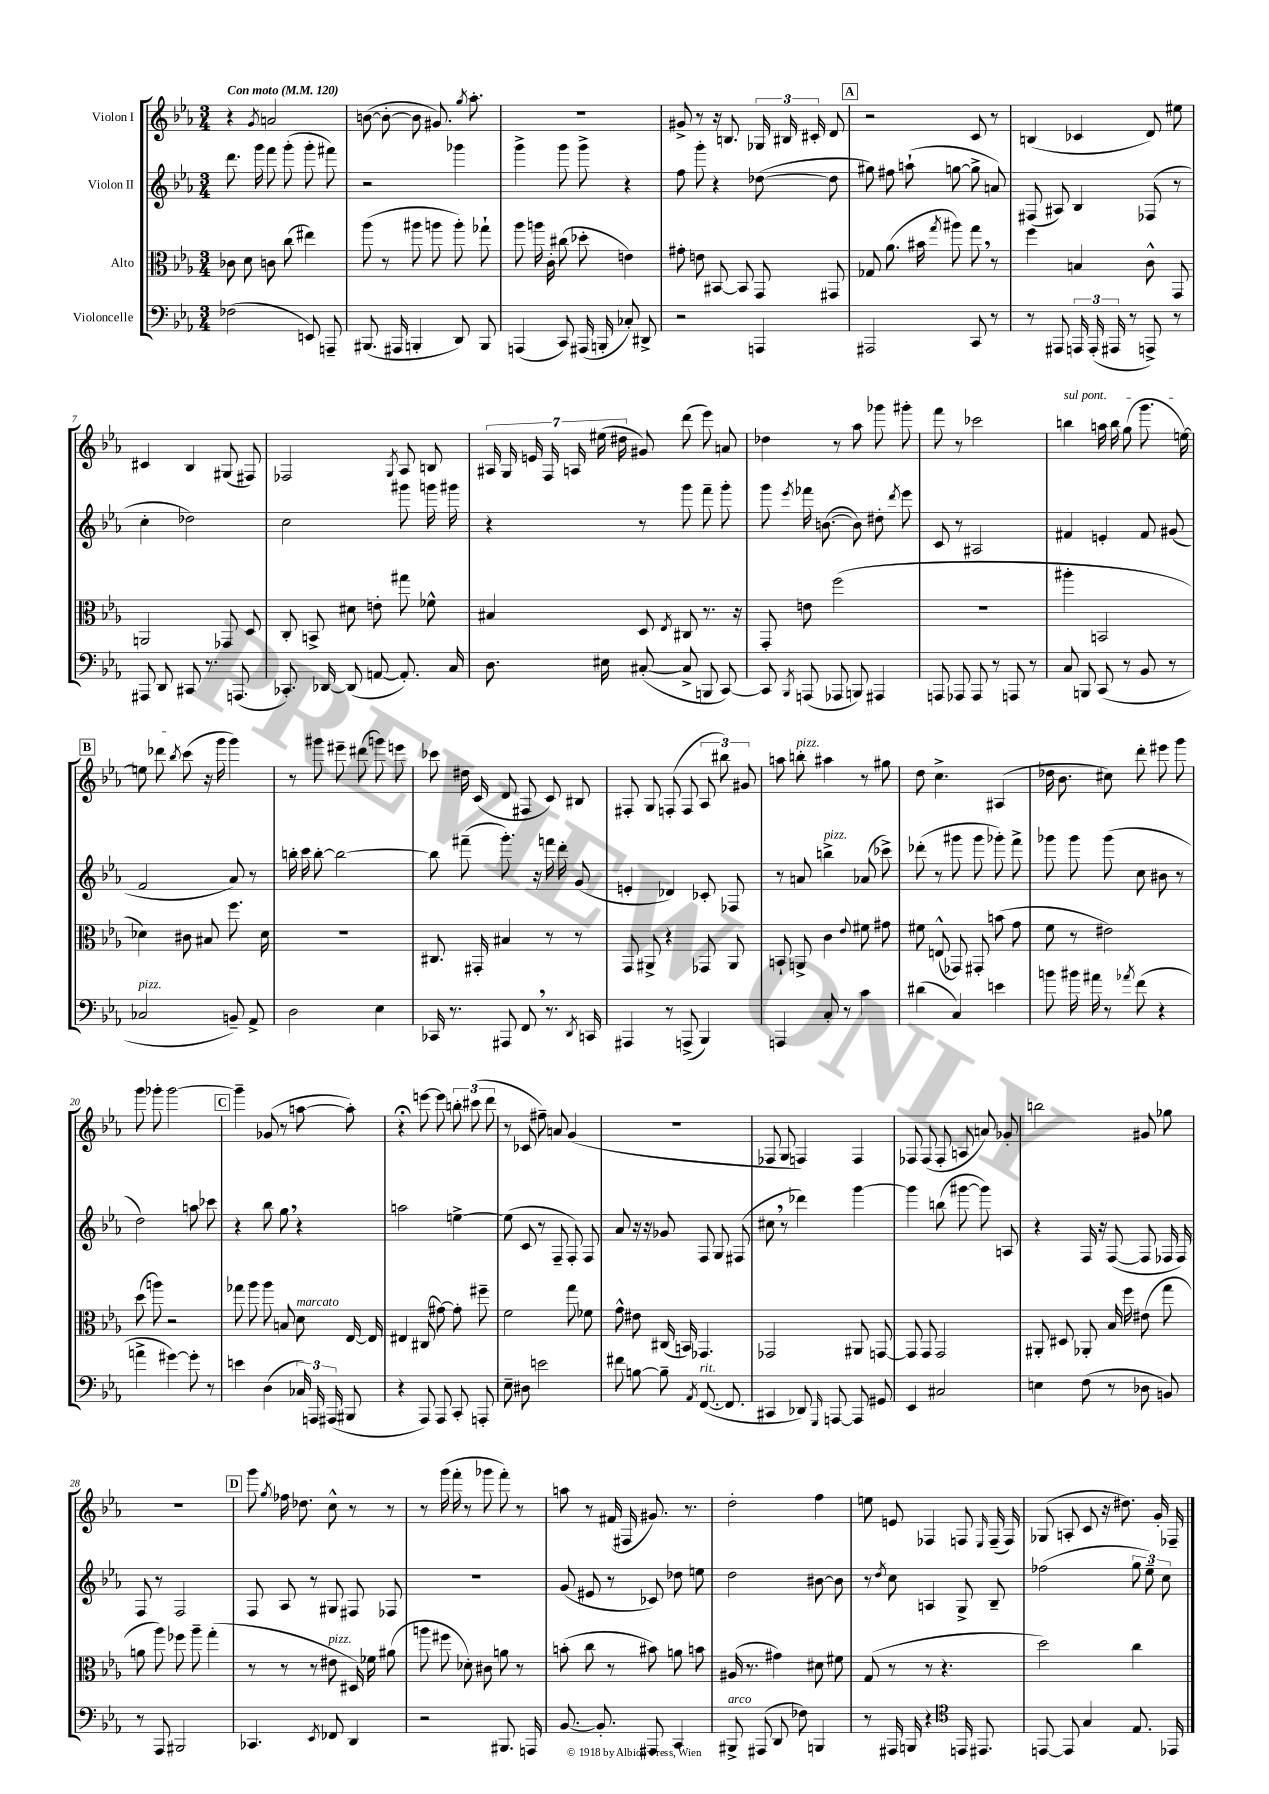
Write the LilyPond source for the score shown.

<<
\new StaffGroup <<
\new Staff = "s0" \with { instrumentName = "Violon I" } {
    \clef treble \key ees \major \numericTimeSignature \time 3/4 \tempo "Con moto" 4 = 120
    \autoBeamOff r4 \acciaccatura { g'8 } a'2 |
    b'8~( b'8~-. b'8 gis'8.) \acciaccatura { g''8 } aes''8.-. |
    R2. |
    gis'8-> r8 r16 b8. \tuplet 3/2 { ges16 bis16 cis'16-. } d'8 |
    \mark \markup { \box "A" } r2 c'8 r8 |
    b4( ces'4 d'8) eis''8 |
    cis'4 bes4 gis8( fis8) |
    fes2 \acciaccatura { g8 } aes8 b8 |
    \tuplet 7/4 { ais16 g16 e'16 f16 a16 eis''16( dis''16 } gis'8) d'''8( ees'''8) a'8 |
    des''4 r8 aes''8 ges'''8 gis'''8-. |
    f'''8 r8 ces'''2 |
    \once \override TextSpanner.bound-details.left.text = \markup { \italic "sul pont." } b''4\startTextSpan a''16 b''16 g''8( g'''8. e''16~) |
    \mark \markup { \box "B" } e''8 des'''8 \acciaccatura { bes''8 } c'''8\stopTextSpan( r16 g'''16 g'''4) |
    r8 gis'''8 eis'''8-- dis'''8( g'''8) e'''8 |
    ces'''8 dis''16 c'16( d'8 fis8 c'8) bis8 |
    fis8-. g8 f8-.( f8 \tuplet 3/2 { aes8 bis''8) gis'8 } |
    a''8 b''8-.^\markup { \italic "pizz." } ais''4 r8 gis''8 |
    d''8 c''4.-> ais4( |
    des''16 bes'8. cis''8) d'''8-. eis'''8 g'''8 |
    g'''8 ges'''8-. ges'''2~ |
    \mark \markup { \box "C" } ges'''4-- ges'8( r8 a''8~ a''8-.) |
    r4\fermata e'''8~ e'''8 \tuplet 3/2 { b''8-. cis'''8( d'''8 } |
    r8 ces'8 fis''8--) a'8 g'4( |
    R2. |
    fes8 g8 f4) f4 |
    fes8 fes8( fes8-. a8 a'8) ges'8-. |
    b''2 gis'8 ges''8 |
    R2. |
    \mark \markup { \box "D" } g'''8 \acciaccatura { g''8 } fes''16 des''8. c''8-^ r8 r8 |
    r8 g'''16( f'''16-. r8 ges'''8 f'''8-.) r8 |
    a''8 r8 fis'16( fis16 gis'8.) r8. |
    d''2-. f''4 |
    e''8 e'8 fes4 f8 \grace { ees16 } f16--( f16) |
    ges8( a8-. c'8 r16 dis''8.) g'16-. fes16-- \bar "|." |
}
\new Staff = "s1" \with { instrumentName = "Violon II" } {
    \clef treble \key ees \major \numericTimeSignature \time 3/4
    \autoBeamOff d'''8. g'''16 f'''8 g'''8-.( g'''8-. fis'''8) |
    r2 ges'''4 |
    g'''4-> g'''8 g'''8-> r4 |
    f''8 g'''8-. r4 des''8~( des''8 |
    \mark \markup { \box "A" } gis''8) fis''8 a''8-!( g''8~ g''8-> a'8) |
    fis8( ais8) bes4 fes8( r8 |
    c''4-. des''2) |
    c''2 gis'''8 g'''16 gis'''16 |
    r4 r8 g'''8 f'''8-- g'''8-. |
    g'''8 \acciaccatura { ees'''8 } fes'''16 b'8.~( b'8) dis''8-. \acciaccatura { d'''8 } ees'''8 |
    c'8 r8 ais2 |
    fis'4 e'4-. fis'8 gis'8( |
    \mark \markup { \box "B" } f'2 aes'8) r8 |
    b''16-. c'''16 b''8~-. b''2~ |
    b''8 fis'''8--( g'''8.-.) r16 f'''16 d'''16-. g'8( |
    e'4-. des'4) ces'8-. fes8 |
    r8 a'8 b''4->^\markup { \italic "pizz." } aes'8( ces'''8->) |
    des'''8-.( r8 gis'''8 gis'''8 ges'''8-.) f'''8-> |
    ges'''8 ges'''8 ges'''8( c''8 bis'8 r8 |
    d''2) a''8 ces'''8 |
    \mark \markup { \box "C" } r4 bes''8 g''8 \breathe r4 |
    a''2 e''4~-> |
    e''8( c'8 r8 f8-- f8-.) f8 |
    aes'8 r16 r16 ges'8 f8 g8 fis8( |
    cis''8 \breathe r8 des'''4) g'''4~ |
    g'''4 b''8( gis'''8~ gis'''8) a8 |
    r4 f16 r16 f8~( f8 fes16 fes16) |
    f8 r8 f2 |
    \mark \markup { \box "D" } f8 aes8 r8 gis8 fis8 fes8 |
    R2. |
    g'8( eis'8 r8 ces'8) des''8 e''8 |
    d''2 bis'8~ bis'8 |
    r8 \acciaccatura { d''8 } c''8 a4 g8-> bes8-- |
    fes''2( \tuplet 3/2 { g''8 ees''8--) c''8 } \bar "|." |
}
\new Staff = "s2" \with { instrumentName = "Alto" } {
    \clef alto \key ees \major \numericTimeSignature \time 3/4
    \autoBeamOff ces'8 d'8 c'8 c''8( eis''4) |
    aes''8( r8 ais''8 a''8 a''8-.) ges''8-! |
    aes''8 a''16 c'16-. cis''8( des''8-. e'4) |
    gis'8-. e'8 bis,8~ bis,8 g,8 gis,8 |
    \mark \markup { \box "A" } ges8 aes'8.( bis'16 \acciaccatura { g''8 } ais''8) g''8 \breathe r8 |
    f''4 b4 c'8-^ g,8 |
    a,2 ges,8 d8 |
    c8-. b,8-> dis'8 e'8-. gis''8 fes'8-^ |
    bis4 d8 \acciaccatura { ees8 } cis8 r8. r16 |
    g,8-. e'8 f''2( |
    R2. |
    ais''4-. b,2 |
    \mark \markup { \box "B" } des'4) cis'8 bis8 f''8. des'16 |
    R2. |
    cis8. gis,16-. bis4 r8 r8 |
    g,8 ais,8-> r4 ges,8 ais,8 |
    b,8-! a,8-> c'4 \appoggiatura { ees'8 } fis'8 gis'8 |
    fis'8 e8-^( ges,8) gis,8-. b'8( g'8 |
    f'8 r8 eis'2) |
    d''8( a''8) r2 |
    \mark \markup { \box "C" } ges''8 aes''8 aes''8 b8 d'8^\markup { \italic "marcato" } ees16~ ees16 |
    eis4 cis8( gis'8~) gis'8-. fis''8-- |
    f'2 g''8 fes'8 |
    g'8-^ eis'8 cis16( b,16) ges,4. |
    ges,2 ais,8 g,8~ |
    g,8 g,8 g,2 |
    ais,8-. dis8 aes,8-. bes16 f''16 eis'8( g''8 |
    a'8 aes''8) fes''8 aes''8-- g''4-.( |
    \mark \markup { \box "D" } r8 r8 r8 eis'8^\markup { \italic "pizz." } dis16) fes'16 ais'8( |
    a''8 fis''8 des'8-.) cis'8 a'8 r8 |
    b'8-.( c''8 r8 bis'8) a'8 b'8 |
    ais16( r8. gis'4) dis'8 fis'8 |
    g8( r8 r8 r4. |
    d''2) c''4 \bar "|." |
}
\new Staff = "s3" \with { instrumentName = "Violoncelle" } {
    \clef bass \key ees \major \numericTimeSignature \time 3/4
    \autoBeamOff fes2( e,8) a,,8-- |
    bis,,8.( ais,,16 b,,4-. d,8) b,,8 |
    a,,4( c,8) ais,,16( b,,16-. ces8-.) dis,8-> |
    r2 a,,4 |
    \mark \markup { \box "A" } ais,,2 c,8 r8 |
    r8 ais,,8 \tuplet 3/2 { a,,16 a,,16-.( ais,,16 } r8 a,,8->) r8 |
    ais,,8 d,8 cis,8 r8. a,,8.( |
    ces,8.-.) des,16~ des,8( a,8~ a,8.-.) c16 |
    d8. eis16 cis8~-.( cis8-> b,,8 c,8~) |
    c,8 \acciaccatura { bes,,8 } a,,8( aes,,8 b,,8) ais,,4 |
    a,,8 aes,,8 aes,,8 r8 a,,8 r8 |
    c8 b,,8 c,8( r8 bes,8 r8 |
    \mark \markup { \box "B" } ces2^\markup { \italic "pizz." } b,8--) aes,8-> |
    d2 ees4 |
    ces,16 r8. ais,,8 f,8 \breathe r8. \acciaccatura { d,8 } c,16 |
    ais,,4 r8 a,,8->( bes,,4) |
    a,,4 c8-. r8 c'4 |
    dis'4( c4) e'4 |
    b'8 bis'16 ais'16 r8 \acciaccatura { aes'8 } f'8( r4 |
    a'4-> gis'4~) gis'8-. r8 |
    \mark \markup { \box "C" } e'4 d4( \tuplet 3/2 { ces16) a,,16 ais,,16( } bis,,8 |
    r4 aes,,8) aes,,8 c,8-. a,,8-. |
    ees8-- dis8 e'2 |
    fis'8 b8~ b8-- \acciaccatura { aes,8 } f,8.~^\markup { \italic "rit." }( f,8. |
    cis,4 des,8) \grace { g,,16 } a,,8~ a,,8 gis,8 |
    ees,4 cis2 |
    e4 f8( r8 des8 b,8) |
    r8 aes,,8 bis,,2 |
    \mark \markup { \box "D" } ces,4. \acciaccatura { ees,8 } fes,8 d,4 |
    r2 bis,,8. a,,16 |
    bes,8.~ bes,8.-. ais,,8 c,4 |
    bis,,8->^\markup { \italic "arco" } ais,,8( d,8 fes8) b,,4 |
    r8 ais,,16 b,,16 r4 \clef tenor e,16 eis,8. |
    e,8~ e,8 g4 ees8. ees,16 \bar "|." |
}
>>
>>
